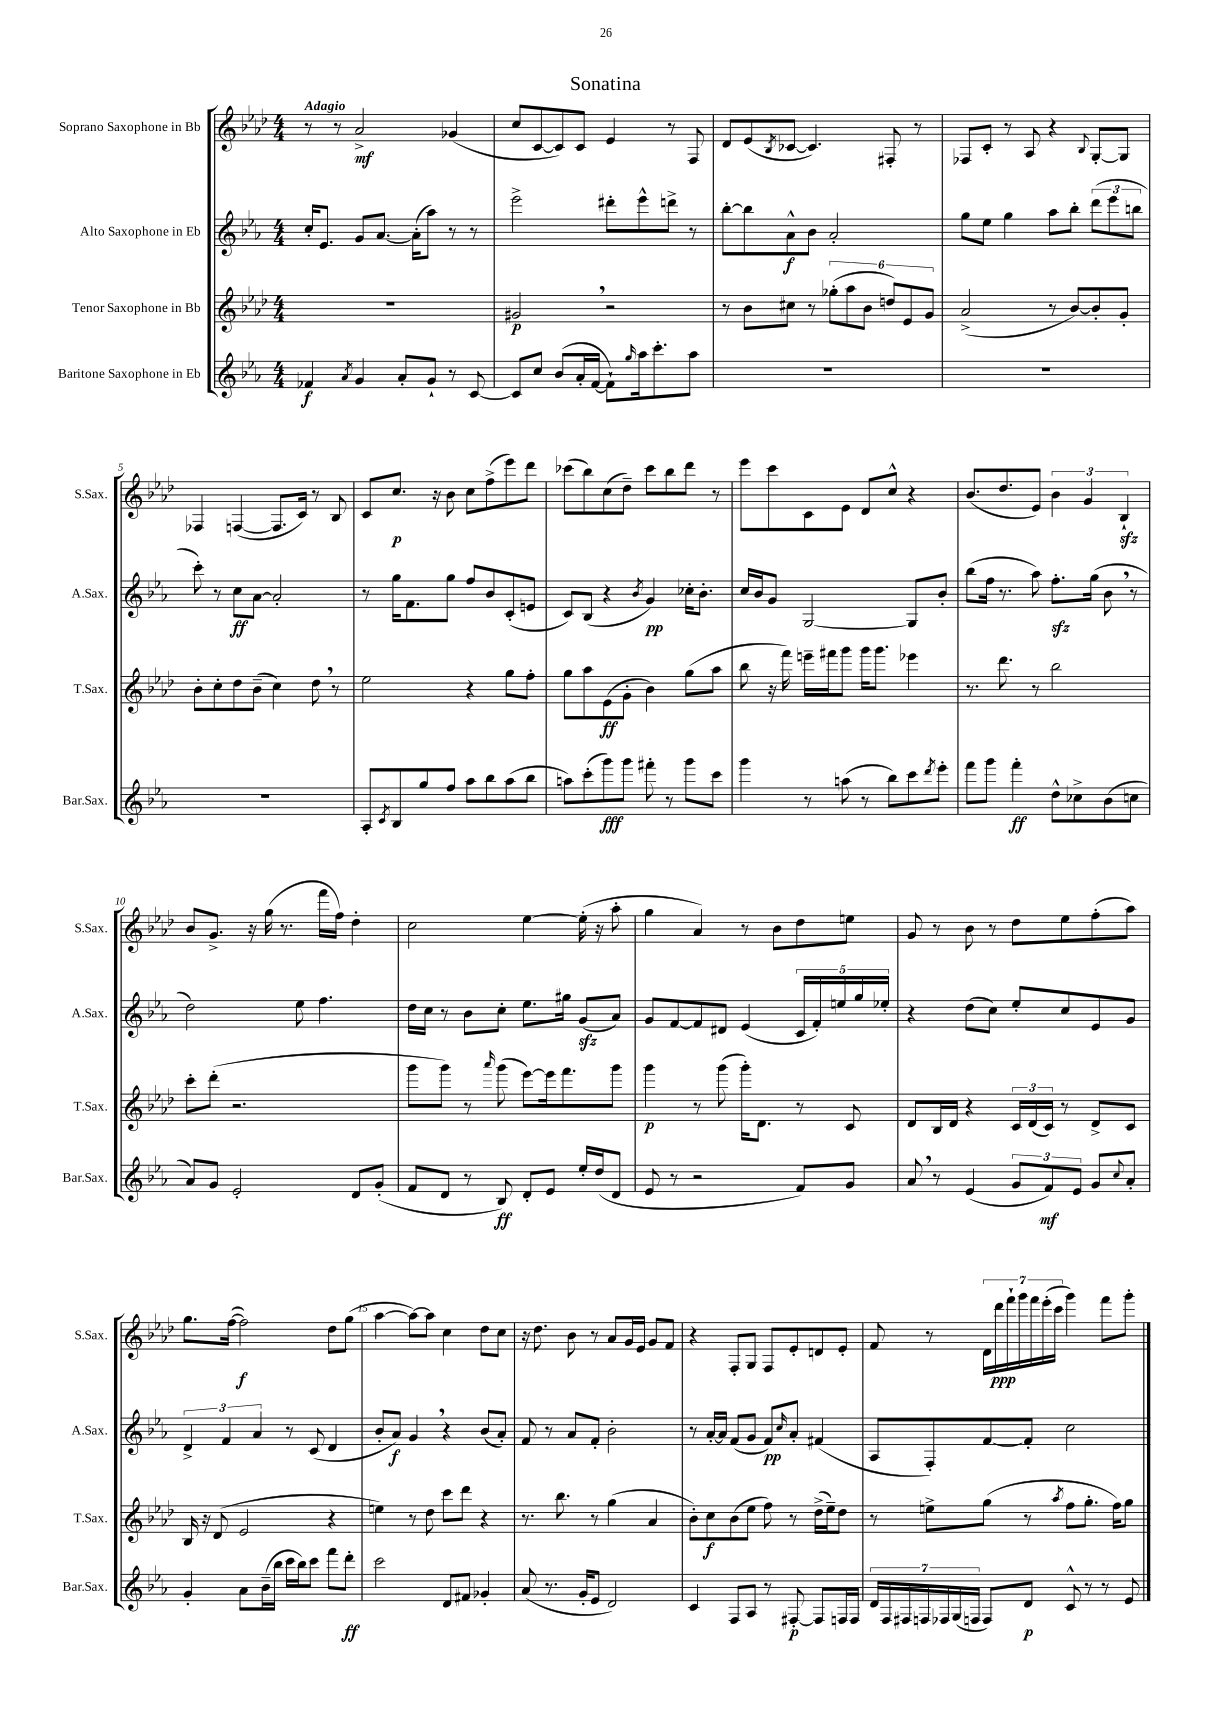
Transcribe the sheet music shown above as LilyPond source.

\header { title = "Sonatina" }
<<
\new StaffGroup <<
\new Staff = "s0" \with { instrumentName = "Soprano Saxophone in Bb" shortInstrumentName = "S.Sax." } {
    \clef treble \key aes \major \numericTimeSignature \time 4/4 \tempo "Adagio"
    r8 r8 aes'2->\mf ges'4( |
    c''8 c'8~ c'8) c'8 ees'4 r8 f8 |
    des'8 ees'8( \acciaccatura { bes8 } ces'8~ ces'4.) fis8-. r8 |
    fes8 c'8-. r8 aes8 r4 \appoggiatura { bes8 } g8~-. g8 |
    fes4 f4~( f8. c'16) r8 bes8 |
    c'8 c''8.\p r16 bes'8 c''8 f''8->( ees'''8) des'''8 |
    ces'''8( bes''8) c''8( des''8--) ces'''8 bes''8 des'''8 r8 |
    ees'''8 c'''8 c'8 ees'8 des'8 c''8-^ r4 |
    bes'8.( des''8. ees'8) \tuplet 3/2 { bes'4 g'4 bes4-!\sfz } |
    bes'8 g'8.-> r16 g''16( r8. f'''16 f''16) des''4-. |
    c''2 ees''4~ ees''16-.( r16 aes''8-. |
    g''4 aes'4) r8 bes'8 des''8 e''8 |
    g'8 r8 bes'8 r8 des''8 ees''8 f''8-.( aes''8) |
    g''8. f''16~( f''2\f) des''8 g''8( |
    aes''4~ aes''8~) aes''8 c''4 des''8 c''8 |
    r16 des''8. bes'8 r8 aes'8 g'16 ees'16 g'8 f'8 |
    r4 f8-. g8 f8 ees'8-. d'8 ees'8-. |
    f'8 r8 \tuplet 7/4 { des'16 des'''16\ppp f'''16-! g'''16 f'''16 ees'''16-.( c'''16 } g'''4) f'''8 g'''8-. \bar "|." |
}
\new Staff = "s1" \with { instrumentName = "Alto Saxophone in Eb" shortInstrumentName = "A.Sax." } {
    \clef treble \key ees \major \numericTimeSignature \time 4/4
    c''16-. ees'8. g'8 aes'8.~ aes'16-.( aes''8) r8 r8 |
    ees'''2-> dis'''8-. ees'''8-^ d'''8-> r8 |
    bes''8~-. bes''8 aes'8-^\f bes'8 aes'2-. |
    g''8 ees''8 g''4 aes''8 bes''8-. \tuplet 3/2 { d'''8( ees'''8 b''8 } |
    c'''8-.) r8 c''8\ff aes'8~ aes'2-. |
    r8 g''16 f'8. g''8 f''8 bes'8 c'8-.( e'8 |
    c'8) bes8( r4 \acciaccatura { bes'8 } g'4\pp) ces''16-. bes'8.-. |
    c''16 bes'16 g'8 g2~ g8 bes'8-. |
    bes''8( f''16 r8. aes''8) f''8.-.\sfz g''16( bes'8 \breathe r8 |
    d''2) ees''8 f''4. |
    d''16 c''16 r8 bes'8 c''8-. ees''8. gis''16 g'8\sfz( aes'8) |
    g'8 f'8~ f'8 dis'8 ees'4( \tuplet 5/4 { c'16 f'16-.) e''16 g''16 ees''16-. } |
    r4 d''8( c''8) ees''8-. c''8 ees'8 g'8 |
    \tuplet 3/2 { d'4-> f'4 aes'4 } r8 c'8( d'4 |
    bes'8-. aes'8\f) g'4 \breathe r4 bes'8( aes'8-.) |
    f'8 r8 aes'8 f'8-. bes'2-. |
    r8 aes'16~-. aes'16 f'8( g'8 f'8\pp) \grace { c''16 } aes'8-. fis'4( |
    aes8 f8-.) f'8~ f'8-. c''2 \bar "|." |
}
\new Staff = "s2" \with { instrumentName = "Tenor Saxophone in Bb" shortInstrumentName = "T.Sax." } {
    \clef treble \key aes \major \numericTimeSignature \time 4/4
    R1 |
    gis'2\p \breathe r2 |
    r8 bes'8 cis''8 r8 \tuplet 6/4 { ges''8-.( aes''8 bes'8 d''8) ees'8 g'8 } |
    aes'2->( r8 bes'8~) bes'8-. g'8-. |
    bes'8-. c''8-. des''8 bes'8--( c''4) des''8 \breathe r8 |
    ees''2 r4 g''8 f''8-. |
    g''8 aes''8 ees'8\ff( g'8-. bes'4) g''8( aes''8 |
    bes''8 r16 f'''16) e'''16-- fis'''16 g'''8 g'''16 g'''8. ees'''4 |
    r8. des'''8. r8 bes''2 |
    c'''8-. des'''8-.( r2. |
    g'''8 g'''8) r8 \grace { aes'''16 } g'''8( ees'''8~) ees'''16 f'''8. g'''8 |
    g'''4\p r8 g'''8( g'''16-.) des'8. r8 c'8 |
    des'8 bes16 des'16 r4 \tuplet 3/2 { c'16 des'16( c'16) } r8 des'8-> c'8 |
    bes16 r16 des'8( ees'2 r4 |
    e''4) r8 des''8 c'''8 des'''8 r4 |
    r8. bes''8. r8 g''4( aes'4 |
    bes'8-.) c''8\f bes'8( ees''8 f''8) r8 des''16->( ees''16--) des''8 |
    r8 e''8-> g''8( r8 \acciaccatura { aes''8 } f''8 g''8.-. f''16) g''8 \bar "|." |
}
\new Staff = "s3" \with { instrumentName = "Baritone Saxophone in Eb" shortInstrumentName = "Bar.Sax." } {
    \clef treble \key ees \major \numericTimeSignature \time 4/4
    fes'4\f \acciaccatura { aes'8 } g'4 aes'8-. g'8-! r8 c'8~ |
    c'8 c''8 bes'8( aes'16-. f'16~ f'8-!) \grace { g''16 } aes''16 c'''8.-. aes''8 |
    R1 |
    R1 |
    R1 |
    aes8-. \acciaccatura { c'8 } bes8 g''8 f''8 aes''8 bes''8 aes''8( bes''8 |
    a''8) c'''8-.( g'''8\fff) g'''8 fis'''8-. r8 g'''8 c'''8 |
    g'''4 r8 a''8( r8 bes''8) c'''8 \acciaccatura { d'''8 } ees'''8-. |
    f'''8 g'''8 f'''4-.\ff d''8-^ ces''8-> bes'8( c''8 |
    aes'8) g'8 ees'2-. d'8 g'8-.( |
    f'8 d'8 r8 bes8\ff) d'8-. ees'8 ees''16-. d''16( d'8 |
    ees'8 r8 r2 f'8) g'8 |
    aes'8 \breathe r8 ees'4( \tuplet 3/2 { g'8 f'8\mf) ees'8 } g'8 \appoggiatura { c''8 } aes'8-. |
    g'4-. aes'8 bes'16--( bes''16 c'''16 bes''16) c'''8 f'''8 d'''8-.\ff |
    c'''2 d'8 fis'8 ges'4-. |
    aes'8( r8. g'16-. ees'8 d'2) |
    c'4 f8 aes8 r8 fis8~-.\p fis8 f16 f16 |
    \tuplet 7/4 { d'16 f16 fis16 f16 fes16 g16( f16 } f8) d'8\p c'8-^ r8 r8 ees'8 \bar "|." |
}
>>
>>
\layout { \context { \Score \override BarNumber.break-visibility = ##(#f #t #t) barNumberVisibility = #(every-nth-bar-number-visible 5) } }
